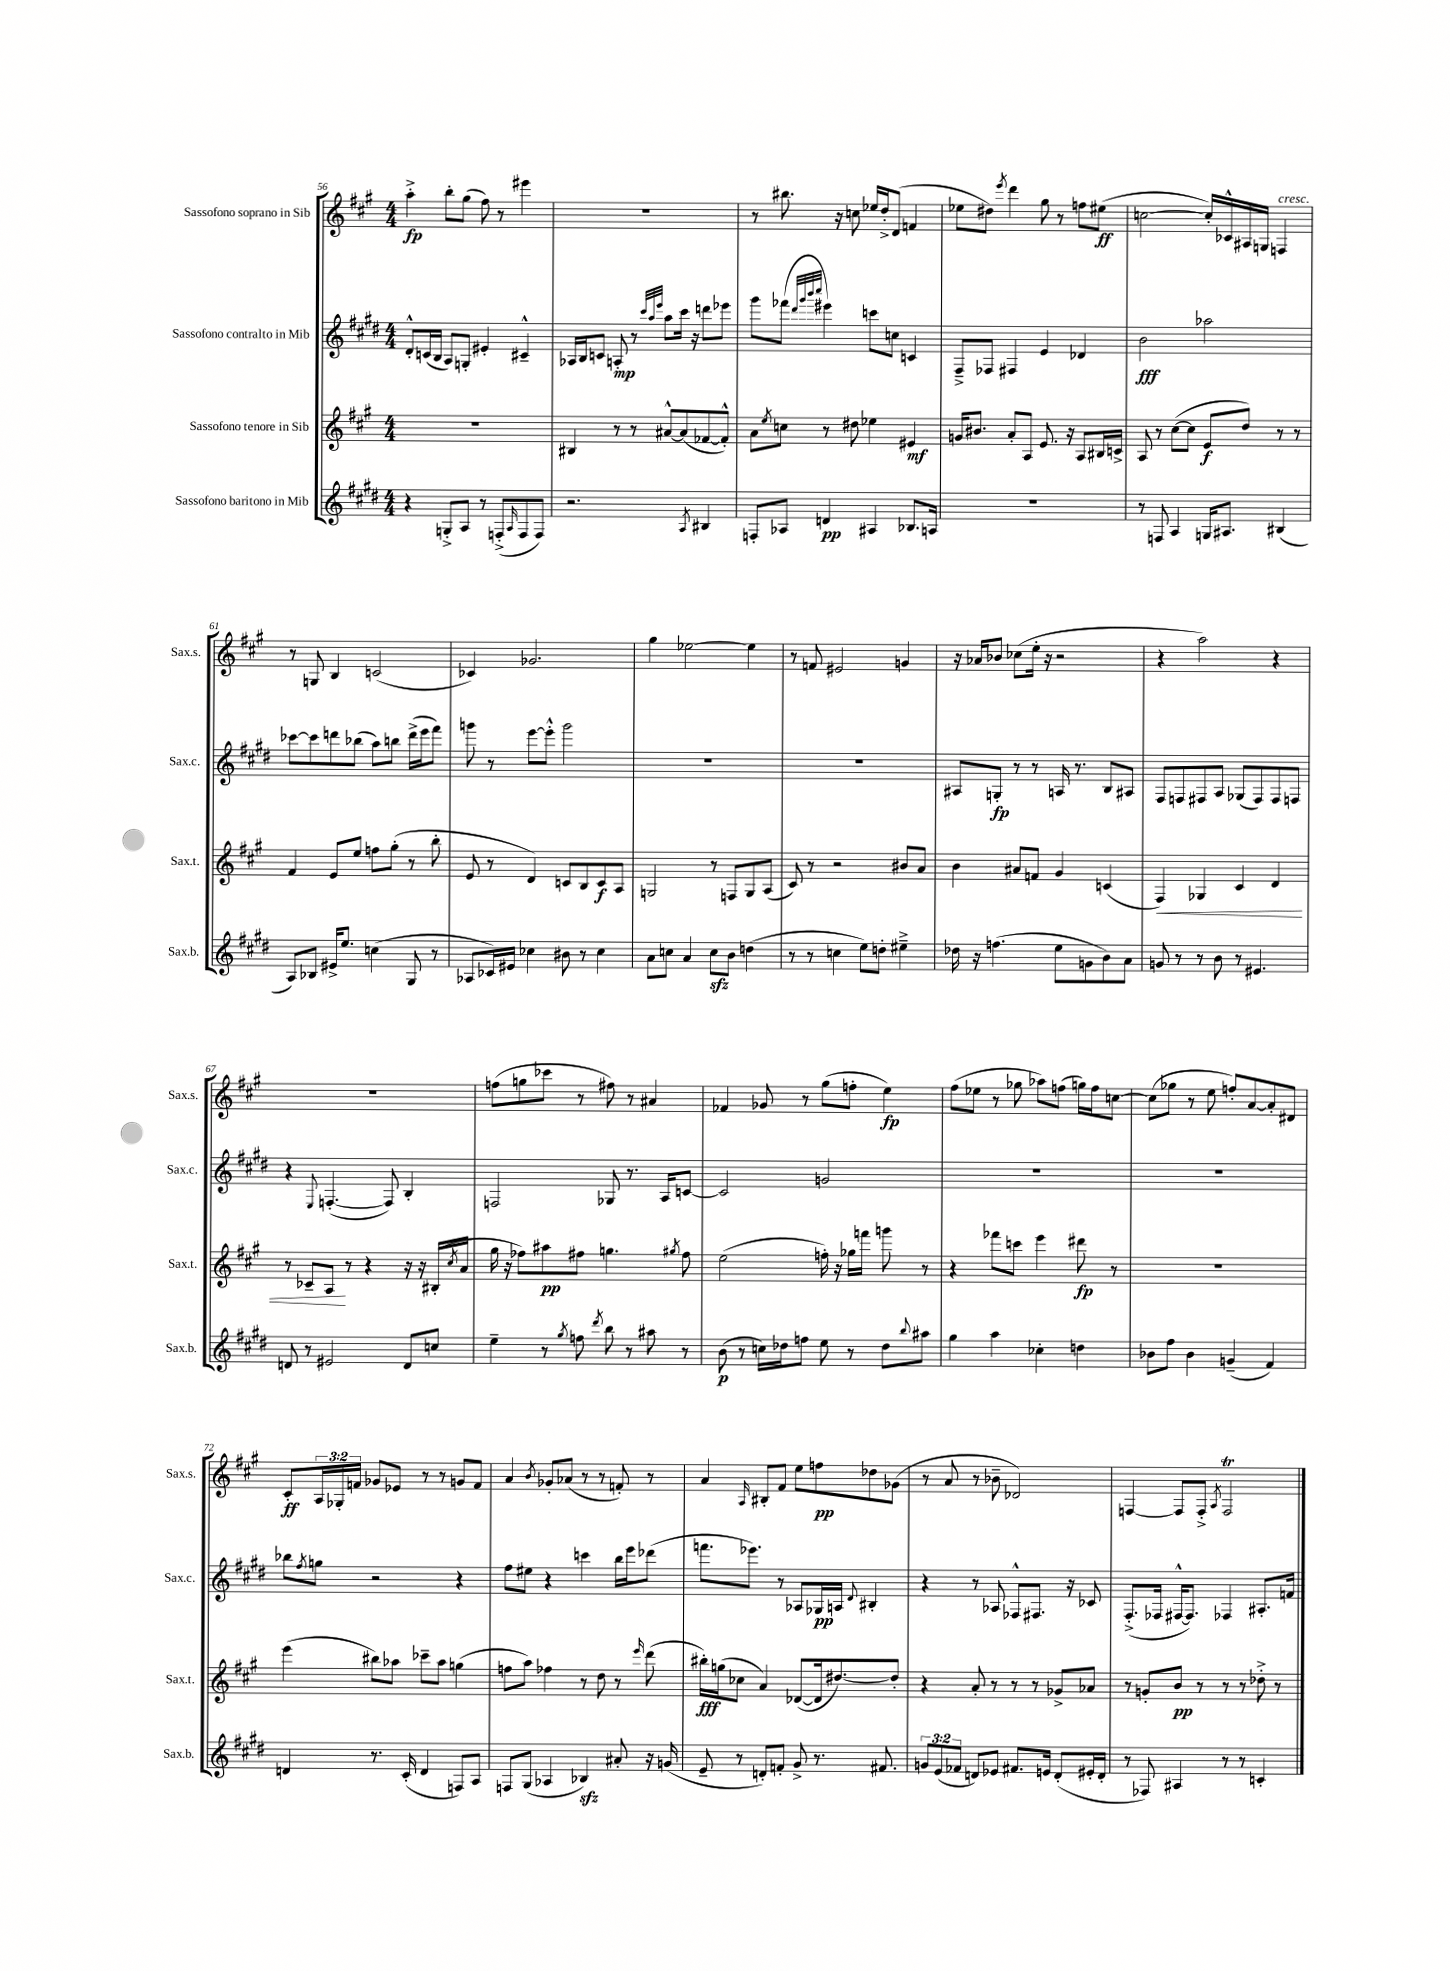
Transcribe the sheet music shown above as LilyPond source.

<<
\new StaffGroup <<
\new Staff = "s0" \with { instrumentName = "Sassofono soprano in Sib" shortInstrumentName = "Sax.s." } {
    \clef treble \key a \major \numericTimeSignature \time 4/4 \override Staff.TupletNumber.text = #tuplet-number::calc-fraction-text
    a''4-.->\fp b''8-. gis''8( fis''8) r8 eis'''4 |
    R1 |
    r8 bis''8. r16 c''8 ees''16 d''16-.-> d'8( f'4 |
    ees''8 dis''8) \acciaccatura { e'''8 } d'''4 gis''8 r8 f''8 eis''8\ff( |
    c''2~ c''16-.) ces'16-^ ais16 g16 f4^\markup { \italic "cresc." } |
    r8 g8 b4 c'2( |
    ces'4) ges'2. |
    gis''4 ees''2~ ees''4 |
    r8 f'8 eis'2 g'4 |
    r16 aes'16 bes'8 ces''8( e''16-. r16 r2 |
    r4 a''2) r4 |
    R1 |
    f''8( g''8 ces'''8 r8 fis''8) r8 ais'4 |
    fes'4 ges'8 r8 gis''8( f''8-. e''4\fp) |
    fis''8( ees''8 r8 ges''8 aes''8) f''8( g''16) f''16 c''8~ |
    c''8( ges''8 r8 e''8 f''8-.) a'8~ a'8-. dis'8 |
    cis'8-.\ff \tuplet 3/2 { a16 ges16-. f'16 } ges'8 ees'8 r8 r8 g'8 f'8 |
    a'4 \acciaccatura { b'8 } ges'8-. aes'8( r8 r8 f'8-.) r8 |
    a'4 \grace { a16 } bis8-. fis'8 e''8 f''8\pp des''8 ges'8( |
    r8 a'8 r8 bes'8-- des'2) |
    f4~ f8 f8-.-> \acciaccatura { a8 } f2\trill \bar "|." |
}
\new Staff = "s1" \with { instrumentName = "Sassofono contralto in Mib" shortInstrumentName = "Sax.c." } {
    \clef treble \key e \major \numericTimeSignature \time 4/4
    dis'8-.-^ c'16( b16 a8) g8-. eis'4-. cis'4---^ |
    aes16 b16 c'8 a8-.\mp r8 \grace { cis'''32 a''32 e'''32 } a''8 cis'''16 r16 d'''8 ees'''8 |
    gis'''8 fes'''8( \grace { dis'''32 gis'''32 b'''32 cis''''32 } eis'''4) c'''8 c''8 c'4 |
    fis8---> fes8 fis4 e'4 des'4 |
    b'2\fff aes''2 |
    ces'''8~ ces'''8 d'''8 bes''8( a''8) b''8 d'''16->( e'''16 fis'''8) |
    g'''8 r8 e'''8~ e'''8-.-^ g'''2 |
    R1 |
    R1 |
    ais8 g8-.\fp r8 r8 a16 r8. b8 ais8 |
    fis8 f8 fis8 a8 ges8( fis8) fis8 f8 |
    r4 \appoggiatura { e8 } f4.~-.( f8) b4-. |
    f2 ges8 r8. a16 c'8~ |
    c'2 g'2 |
    R1 |
    R1 |
    bes''8 \acciaccatura { fis''8 } g''8 r2 r4 |
    fis''8 eis''8 r4 c'''4 b''16 e'''16 des'''8( |
    f'''8. ees'''8.) r8 aes8 ges16\pp a16 \appoggiatura { dis'8 } bis4-. |
    r4 r8 aes8 fes8-^ fis8. r16 ces'8 |
    fis8.-.->( fes16 fis16~-^ fis8.) fes4 ais8.-. f'16 \bar "|." |
}
\new Staff = "s2" \with { instrumentName = "Sassofono tenore in Sib" shortInstrumentName = "Sax.t." } {
    \clef treble \key a \major \numericTimeSignature \time 4/4
    R1 |
    bis4 r8 r8 ais'8~-^ ais'8( fes'8~ fes'8-.-^) |
    a'8 \acciaccatura { e''8 } c''8 r8 dis''8 ees''4 eis'4\mf |
    g'16 bis'8. a'8-. a8 e'8. r16 a8 bis16 c'16-> |
    a8 r8 cis''8~( cis''8 e'8\f d''8) r8 r8 |
    fis'4 e'8 e''8 f''8 gis''8-.( r8 b''8-. |
    e'8 r8 d'4) c'8 b8 c'8\f a8 |
    g2 r8 f8 g8 a8( |
    cis'8) r8 r2 bis'8 a'8 |
    b'4 ais'8 f'8 gis'4 c'4( |
    fis4\<) ges4 cis'4 d'4 |
    r8 ces'8-- a8\! r8 r4 r16 r16 bis16-.( \acciaccatura { cis''8 } a'16 |
    gis''16 r16 fes''8) ais''8\pp fis''8 g''4. \acciaccatura { gis''8 } fis''8 |
    e''2( f''16-.) r16 ges''16 f'''16 g'''8 r8 |
    r4 fes'''8 c'''8 e'''4 dis'''8\fp r8 |
    R1 |
    e'''4( bis''8) aes''8 ces'''8-- aes''8 g''4( |
    f''8 a''8) fes''4 r8 d''8 r8 \grace { e'''16 } d'''8( |
    bis''16-.\fff) g''16( ces''8 a'4) des'8~( des'16 dis''8.~) dis''8-. |
    r4 a'8-. r8 r8 r8 ges'8-> aes'8 |
    r8 g'8-. b'8\pp r8 r8 r8 des''8-.-> r8 \bar "|." |
}
\new Staff = "s3" \with { instrumentName = "Sassofono baritono in Mib" shortInstrumentName = "Sax.b." } {
    \clef treble \key e \major \numericTimeSignature \time 4/4 \override Staff.TupletNumber.text = #tuplet-number::calc-fraction-text
    r4 g8-.-> a8 r8 f8-.->( \grace { a16 } f8 f8) |
    r2. \acciaccatura { a8 } bis4 |
    f8-. aes8 d'4\pp ais4 bes8. a16 |
    R1 |
    r8 f8 a4 g16 ais8. bis4( |
    a8) bes8 eis'16-> e''8. c''4( gis8 r8 |
    aes8 ces'16) eis'16 ces''4 bis'8 r8 ces''4 |
    a'8 c''8 a'4 c''8\sfz b'8 d''4( |
    r8 r8 c''4 e''8) d''8-. eis''4---> |
    des''16 r16 f''4.( e''8 g'8 b'8) a'8 |
    g'8 r8 r8 b'8 r8 eis'4. |
    d'8 r8 eis'2 d'8 c''8 |
    e''4-- r8 \acciaccatura { gis''8 } f''8 \acciaccatura { dis'''8 } b''8 r8 ais''8 r8 |
    b'8\p( r8 c''16) des''16 f''8 e''8 r8 des''8 \appoggiatura { b''8 } ais''8 |
    gis''4 a''4 ces''4-. d''4 |
    bes'8 fis''8 bes'4 g'4--( fis'4) |
    d'4 r8. cis'16-.( d'4 f8) a8 |
    f8 gis8( aes4 bes4\sfz) ais'8-. r16 g'16( |
    e'8-- r8 d'8-.) f'8-. gis'8-> r8. fis'8. |
    \tuplet 3/2 { g'8 e'8( fes'8 } d'8) ees'8 fis'8. e'16 d'8-.( eis'16-. d'16-. |
    r8 fes8) ais4 r8 r8 c'4-. \bar "|." |
}
>>
>>
\layout { \context { \Score currentBarNumber = #56 } }
